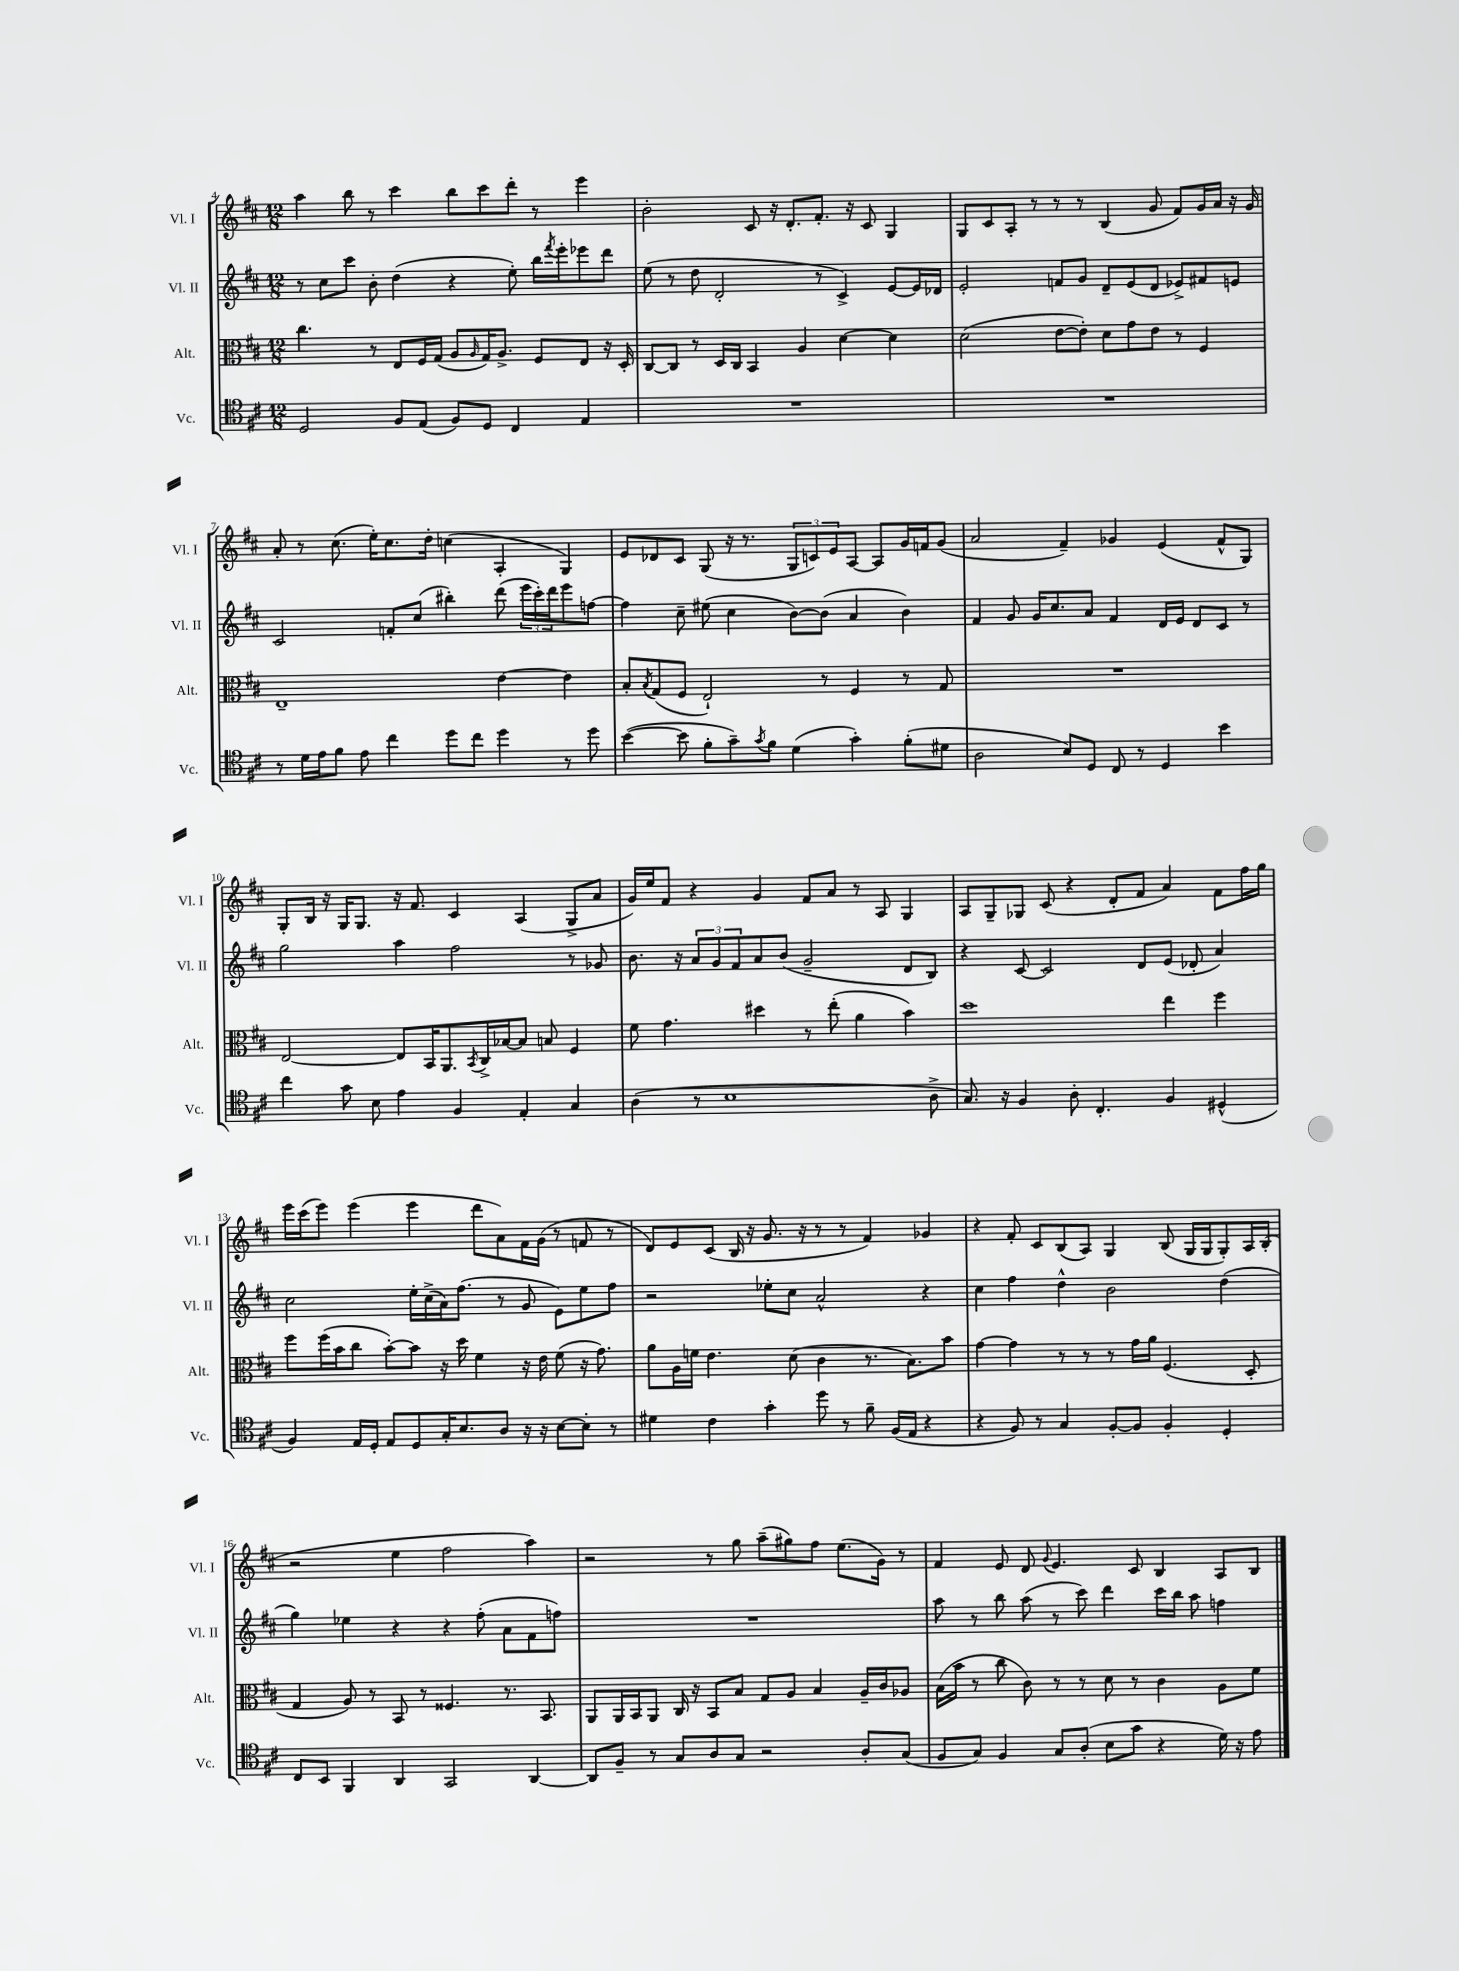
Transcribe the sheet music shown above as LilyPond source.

<<
\new StaffGroup <<
\new Staff = "s0" \with { instrumentName = "Vl. I" shortInstrumentName = "Vl. I" } {
    \clef treble \key d \major \numericTimeSignature \time 12/8
    a''4 b''8 r8 cis'''4 b''8 cis'''8 d'''8-. r8 e'''4 |
    b'2-. cis'8 r16 d'8.-. fis'8.-. r16 cis'8 g4 |
    g8 cis'8 a8-. r8 r8 r8 b4( g'8 fis'8) g'16 a'16 r16 g'16 |
    a'8-. r8 cis''8.( e''16-.) cis''8. d''16-. c''4( a4-. g4) |
    e'8 des'8 cis'8 g8( r16 r8. \tuplet 3/2 { g8 c'8) e'8 } a8~ a8 g'16 f'16 g'8( |
    a'2 fis'4--) ges'4 e'4( fis'8-^ g8) |
    g8-. b16 r16 g16 g8. r16 fis'8. cis'4 a4( g8-> a'8 |
    g'16) e''16 fis'8 r4 g'4 fis'8 a'8 r8 a8 g4 |
    a8 g8-- ges8 cis'8( r4 d'8-. fis'8 a'4) fis'8 fis''16 g''16 |
    e'''16 cis'''16( e'''8) e'''4( e'''4 d'''8 a'8) fis'16 g'16( r8 f'8 r8 |
    d'8) e'8 cis'8( b16 r16 g'8. r16 r8 r8 fis'4) ges'4 |
    r4 fis'8-. cis'8 b8( a8) g4 b8( g16 g16 g8-.) a16 b16-.( |
    r2 e''4 fis''2 a''4) |
    r2 r8 g''8 a''8--( gis''8) fis''8 e''8.( g'16) r8 |
    fis'4 e'8 d'8 \appoggiatura { g'8 } e'4. cis'8 b4 a8 b8 \bar "|." |
}
\new Staff = "s1" \with { instrumentName = "Vl. II" shortInstrumentName = "Vl. II" } {
    \clef treble \key d \major \numericTimeSignature \time 12/8
    r8 cis''8 cis'''8 b'8-. d''4( r4 e''8-.) b''16 \acciaccatura { fis'''8 } e'''16-. ees'''8 d'''8 |
    e''8( r8 d''8 d'2-. r8 cis'4->) e'8~ e'16 des'16 |
    e'2-. f'8 g'8 d'8-- e'8( d'8 ees'8->) fis'8 e'8 |
    cis'2 f'8-. cis''8( bis''4-.) d'''8( \tuplet 3/2 { e'''16 cis'''16-.) d'''16 } e'''8 f''8~ |
    f''4 cis''8-- eis''8( cis''4 b'8~) b'8( a'4 b'4) |
    fis'4 g'8 g'16 cis''8. a'8 fis'4 d'16 e'16 d'8 cis'8 r8 |
    g''2 a''4 fis''2 r8 ges'8 |
    b'8. r16 \tuplet 3/2 { a'8 g'8 fis'8 } a'8 b'8( g'2-- d'8 b8) |
    r4 cis'8~ cis'2 d'8 e'8( des'8-. a'4) |
    cis''2 e''16-. cis''16->( a'16) fis''8.( r8 g'8 e'8) e''8 fis''8 |
    r2 ees''8-. cis''8 a'2-^ r4 |
    cis''4 fis''4 d''4-^ b'2 d''4( |
    g''4) ees''4 r4 r4 fis''8-.( a'8 fis'8 f''8) |
    R1. |
    a''8 r8 b''8 a''8( r8 cis'''8) d'''4 cis'''16 b''16 a''8 f''4 \bar "|." |
}
\new Staff = "s2" \with { instrumentName = "Alt." shortInstrumentName = "Alt." } {
    \clef alto \key d \major \numericTimeSignature \time 12/8
    cis''4. r8 e8 fis16 g16( a8 \grace { a16 } g16) a8.-> fis8 e8 r16 d16-. |
    cis8~ cis8 r8 d16 cis16 b,4 a4 d'4~ d'4 |
    d'2( e'8~ e'8-.) d'8 g'8 e'8 r8 fis4 |
    e1-- e'4~ e'4 |
    b8-. \acciaccatura { b8 } g8( fis8 e2-!) r8 fis4 r8 g8 |
    R1. |
    e2~ e8 b,16 a,8. \acciaccatura { b,8 } cis16-> bes16~ bes8 b8 fis4 |
    fis'8 g'4. dis''4 r8 e''8-.( a'4 b'4) |
    d''1 e''4 fis''4 |
    fis''8 fis''16( b'16 cis''8 b'8~-.) b'8 r16 d''16 fis'4 r16 e'16 fis'8( r16 g'8.) |
    a'8 a16 f'16 e'4. d'8( cis'4 r8. b8.) b'8 |
    g'4~ g'4 r8 r8 r8 g'16 a'16 fis4.( d8-. |
    g4 a8) r8 b,8 r8 fisis4. r8. b,8. |
    a,8 a,16 b,16 a,8 cis16 r16 b,8 b8 g8 a8 b4 a16-- cis'16 aes8 |
    b16( b'16 r8 cis''8 cis'8) r8 r8 d'8 r8 cis'4 a8 fis'8 \bar "|." |
}
\new Staff = "s3" \with { instrumentName = "Vc." shortInstrumentName = "Vc." } {
    \clef tenor \key d \major \numericTimeSignature \time 12/8
    d2 fis8 e8( fis8) d8 cis4 e4 |
    R1. |
    R1. |
    r8 d'16 e'16 fis'8 e'8 cis''4 d''8 cis''8 d''4 r8 d''8 |
    b'4~( b'8 fis'8-. g'8--) \acciaccatura { g'8 } fis'8 d'4( g'4-.) fis'8-.( dis'8 |
    a2 b8) d8 cis8 r8 d4 b'4 |
    cis''4 g'8 b8 e'4 fis4 e4-. g4 |
    a4( r8 b1 a8-> |
    g8.) r16 fis4 a8-. cis4.-. fis4 dis4-^( |
    fis4) e16 d16-. e8 d8 g16-. b8. a8 r16 r16 b8~ b8-. r8 |
    dis'4 cis'4 g'4-. d''8 r8 fis'8-- fis16( e16 r4 |
    r4 fis8) r8 g4 fis8~-. fis8 fis4-. d4-. |
    cis8 b,8 fis,4 a,4 g,2 a,4~ |
    a,8 fis8-- r8 g8 a8 g8 r2 a8-. g8( |
    fis8 g8) fis4 g8 a8-.( b8 g'8 r4 d'16) r16 e'8 \bar "|." |
}
>>
>>
\layout { \context { \Score currentBarNumber = #4 } }
